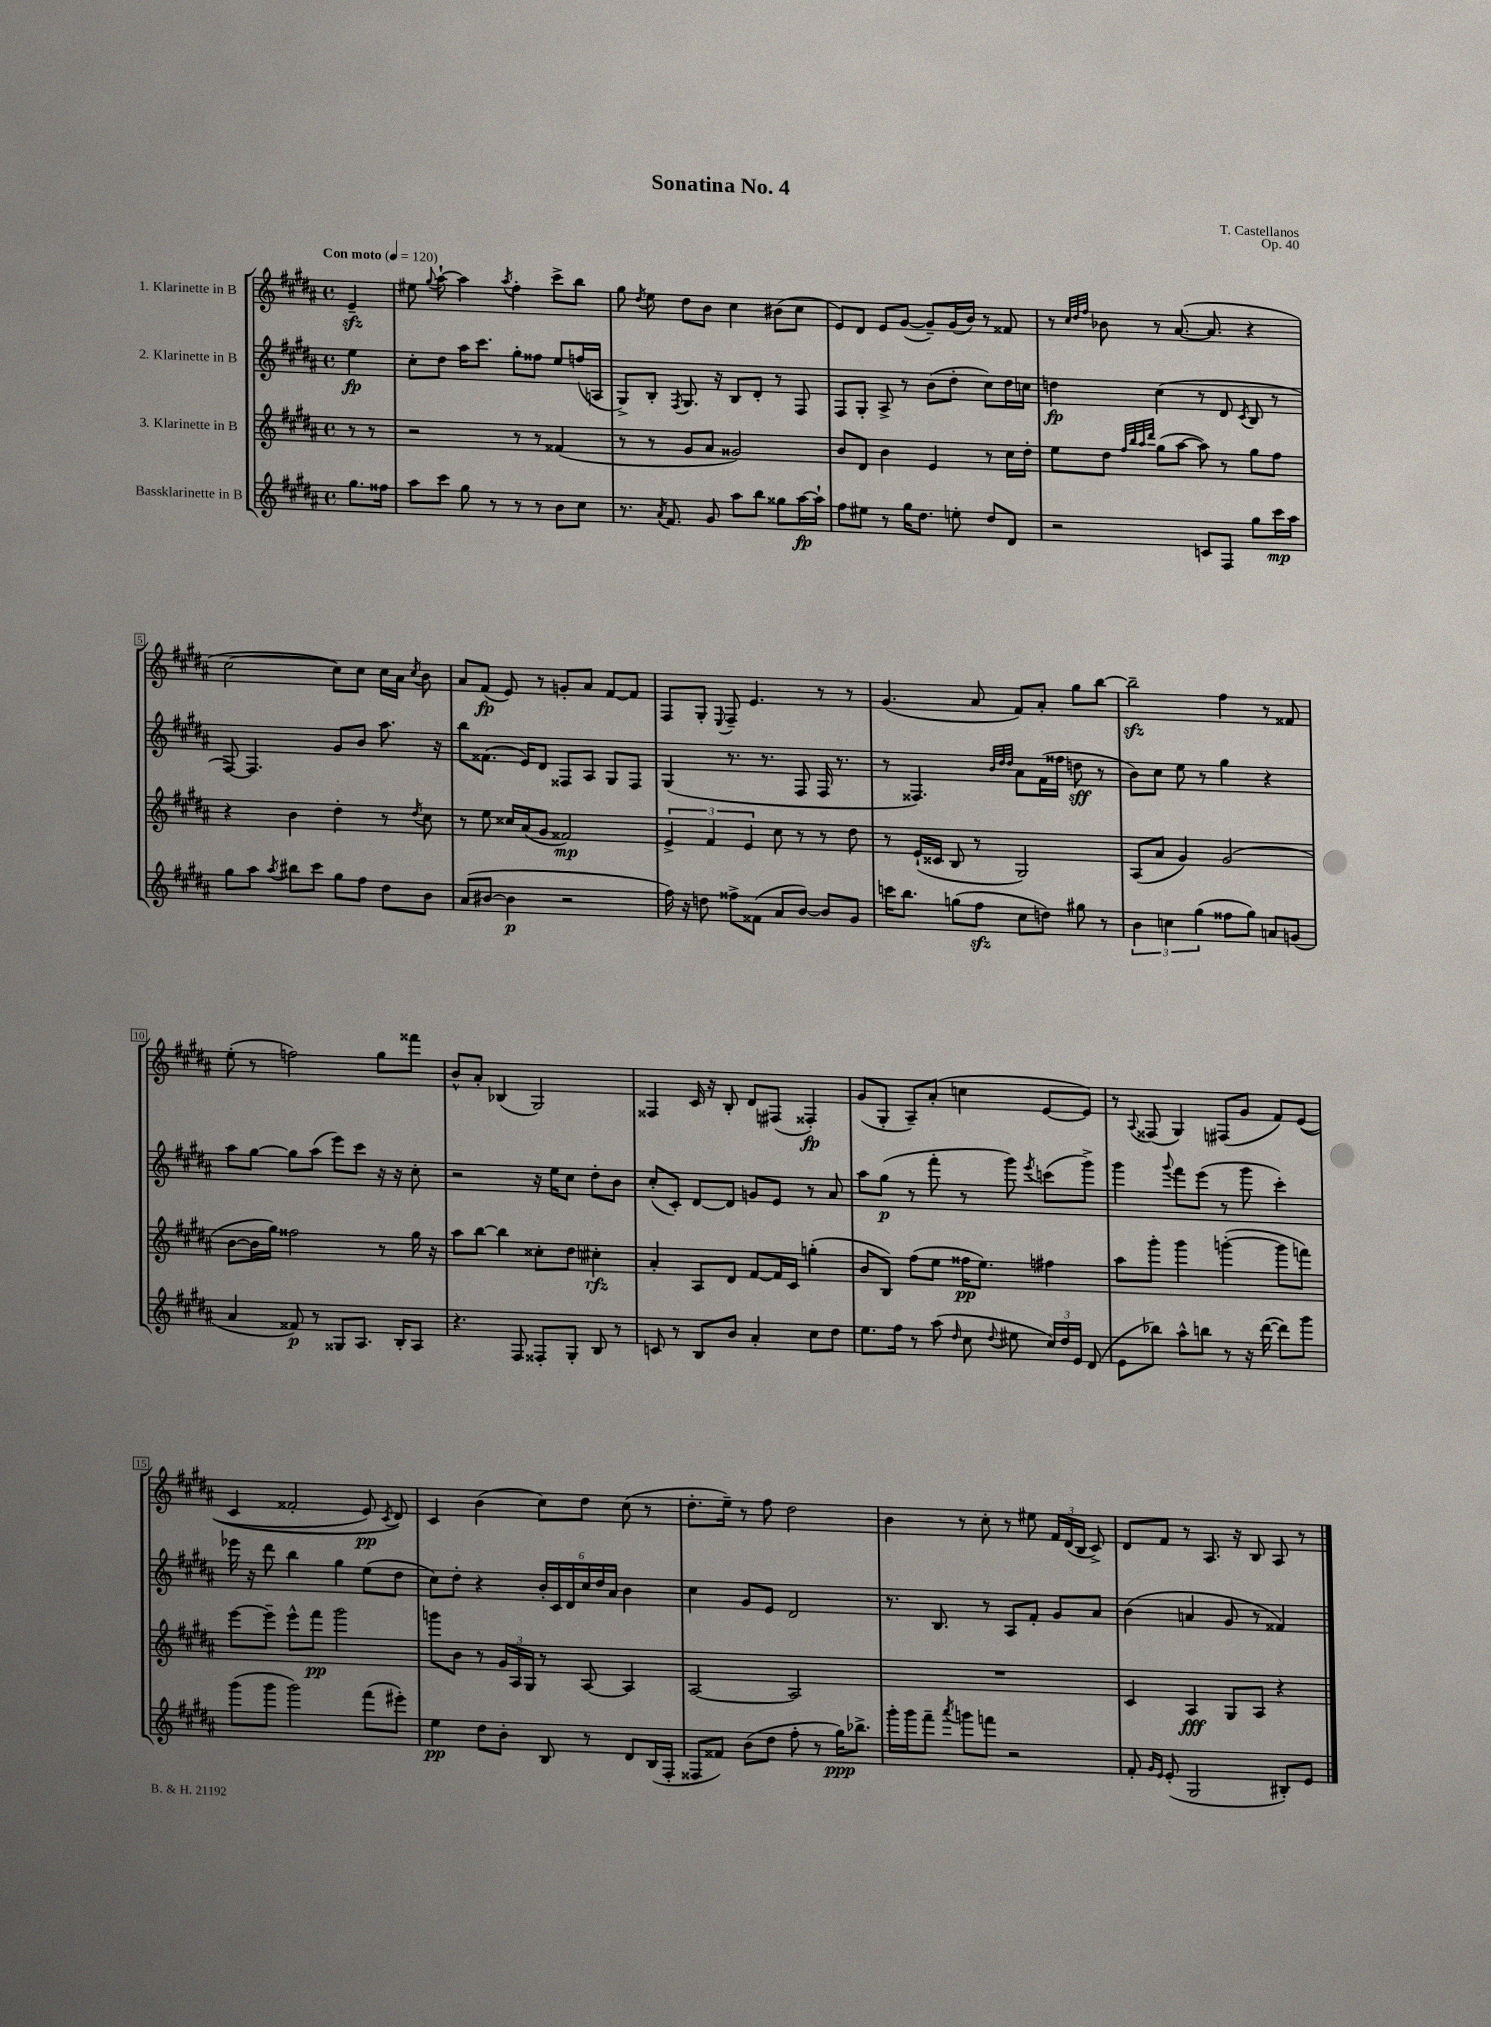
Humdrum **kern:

**kern	**dynam	**kern	**dynam	**kern	**dynam	**kern	**dynam
*part4	*part4	*part3	*part3	*part2	*part2	*part1	*part1
*staff4	*staff4	*staff3	*staff3	*staff2	*staff2	*staff1	*staff1
*I"Bassklarinette in B	*	*I"3. Klarinette in B	*	*I"2. Klarinette in B	*	*I"1. Klarinette in B	*
*clefG2	*	*clefG2	*	*clefG2	*	*clefG2	*
*k[f#c#g#d#a#]	*	*k[f#c#g#d#a#]	*	*k[f#c#g#d#a#]	*	*k[f#c#g#d#a#]	*
*M4/4	*	*M4/4	*	*M4/4	*	*M4/4	*
*met(c)	*	*met(c)	*	*met(c)	*	*met(c)	*
*MM120	*	*MM120	*	*MM120	*	*MM120	*
=	=	=	=	=	=	=	=
!	!	!	!	!	!	!LO:TX:a:B:t=Con moto	!
8.gg#\L	.	8r	.	4ee\	fp	4ezz~/	.
.	.	8r	.	.	.	.	.
16ff##X\Jk	.	.	.	.	.	.	.
=1	=1	=1	=1	=1	=1	=1	=1
8aa#\L	.	2r	.	8cc#'\L	.	8ee#X\	.
.	.	.	.	.	.	8qqgg#/	.
8ccc#\J	.	.	.	8dd#\J	.	[8aa#`\	.
8gg#\	.	.	.	16aa#\KL	.	4aa#\]	.
.	.	.	.	8.ccc#\J	.	.	.
8r	.	.	.	.	.	.	.
.	.	.	.	.	.	8qaa#/	.
8r	.	8r	.	8gg#'\L	.	4ff#'\	.
8r	.	8r	.	8ff##X\J	.	.	.
8b\L	.	(4f##X/	.	8ee/L	.	8ccc#^\L	.
8cc#\J	.	.	.	(16ffn/L	.	8bb\J	.
.	.	.	.	16An/JJ	.	.	.
=2	=2	=2	=2	=2	=2	=2	=2
8.r	.	8r	.	8G#^/L)	.	8gg#\	.
.	.	.	.	.	.	8qdd#/	.
.	.	8r	.	8B'/J	.	8ee\	.
8qa#/	.	.	.	.	.	.	.
8.f#/	.	.	.	.	.	.	.
.	.	.	.	8qF#/	.	.	.
.	.	8g#/L	.	8.G#/	.	8dd#\L	.
8g#/	.	8a#/J	.	.	.	8b\J	.
.	.	.	.	16r	.	.	.
8aa#\L	.	2g##X/)	.	8B/L	.	4cc#\	.
8bb\J	.	.	.	8d#'/J	.	.	.
8gg##X\L	.	.	.	8r	.	(8b#X\L	.
[16aa#\L	fp	.	.	8F#/	.	8cc#\J	.
16aa#`\JJ]	.	.	.	.	.	.	.
=3	=3	=3	=3	=3	=3	=3	=3
8ff#\L	.	8b/L	.	8F#/L	.	8e/L)	.
8ee#X\J	.	8d#/J	.	8G#'/J	.	8d#/J	.
8r	.	4b\	.	8A#^/	.	8e/L	.
16gg#\KL	.	.	.	8r	.	([8g#/J	.
8.dd#\J	.	.	.	.	.	.	.
.	.	4e/	.	(8b\L	.	8g#~/L])	.
8een'\	.	.	.	8dd#'\J	.	(16g#/L	.
.	.	.	.	.	.	16b/JJ)	.
8dd#/L	.	8r	.	8cc#\L)	.	8r	.
8d#/J	.	16cc#\LL	.	16dd#\L	.	8f##X/	.
.	.	16dd#'\JJ	.	16ccn\JJ	.	.	.
=4	=4	=4	=4	=4	=4	=4	=4
2r	.	8ee\L	.	4ddn\	fp	8r	.
.	.	.	.	.	.	32qqcc#/LLL	.
.	.	.	.	.	.	32qqdd#/	.
.	.	.	.	.	.	32qqff#/JJJ	.
.	.	8dd#\J	.	.	.	8b-X\	.
.	.	32qqff#/LLL	.	.	.	.	.
.	.	32qqbb/	.	.	.	.	.
.	.	32qqaa#/	.	.	.	.	.
.	.	32qqddd#/JJJ	.	.	.	.	.
.	.	(8gg#\L	.	(4cc#\	.	8r	.
.	.	[8aa#\J	.	.	.	([8.a#/	.
8cn/L	.	8aa#\])	.	8r	.	.	.
.	.	.	.	.	.	8.a#/]	.
8F#/J	.	8r	.	8d#/	.	.	.
.	.	.	.	8qc#/	.	.	.
8gg#\L	.	8gg#\L	.	8B/	.	4r	.
16ccc#\L	mp	8ff#\J	.	8r	.	.	.
16aa#\JJ	.	.	.	.	.	.	.
!!LO:LB:g=z
=5	=5	=5	=5	=5	=5	=5	=5
8gg#\L	.	4r	.	[8F#/)	.	[2cc#\	.
8aa#\J	.	.	.	4.F#/]	.	.	.
8qaa#/	.	.	.	.	.	.	.
8bb#X\L	.	4b\	.	.	.	.	.
8ccc#\J	.	.	.	.	.	.	.
8gg#\L	.	4dd#'\	.	8g#/L	.	8cc#\L])	.
8ff#\J	.	.	.	8b/J	.	8cc#\J	.
8dd#\L	.	8r	.	8.aa#\	.	16cc#\LL	.
.	.	.	.	.	.	16a#\JJ	.
.	.	8qdd#/	.	.	.	8qcc#/	.
8b\J	.	8cc#\	.	.	.	8b\	.
.	.	.	.	16r	.	.	.
=6	=6	=6	=6	=6	=6	=6	=6
(8a#/L	.	8r	.	8bb\L	.	8a#/L	.
[8b#X/J	.	8ee\	.	(8.f##X\J	.	(8f#/J	fp
4b#\]	p	16cc##X/LL	.	.	.	8e/)	.
.	.	(16a#/J	.	16e/KL)	.	.	.
.	.	8g#/J	.	8d#/J	.	8r	.
2r	.	2f##X/)	mp	8F##X/L	.	8gn'/L	.
.	.	.	.	8A#/J	.	8a#/J	.
.	.	.	.	8G#/L	.	[8f#/L	.
.	.	.	.	8F##/J	.	8f#/J]	.
=7	=7	=7	=7	=7	=7	=7	=7
16ff#\)	.	6e^/	.	(4G#/	.	8F#/L	.
16r	.	.	.	.	.	.	.
8ddn\	.	.	.	.	.	8G#'/J	.
.	.	6f#/	.	.	.	.	.
.	.	.	.	.	.	8qqE/	.
8ff##X^\L	.	.	.	8.r	.	8F#~/	.
.	.	6e/	.	.	.	.	.
(8f##X\J	.	.	.	.	.	4.e/	.
.	.	.	.	8.r	.	.	.
8a#/L	.	8cc#\	.	.	.	.	.
[8b/J)	.	8r	.	8F#/	.	.	.
8b/L]	.	8r	.	16F#/	.	8r	.
.	.	.	.	8.r	.	.	.
8g#/J	.	8dd#\	.	.	.	8r	.
=8	=8	=8	=8	=8	=8	=8	=8
16cccn\KL	.	8r	.	8r	.	(4.g#/	.
8.bb\J	.	.	.	.	.	.	.
.	.	(16e`/LL	.	4.F##X/)	.	.	.
.	.	16c##X/JJ	.	.	.	.	.
(8ggn\L	.	8B/	.	.	.	.	.
8ff#zz\J	.	8r	.	.	.	8a#/	.
.	.	.	.	32qqb/LLL	.	.	.
.	.	.	.	32qqdd#/	.	.	.
.	.	.	.	32qqdd#/JJJ	.	.	.
8cc#\L	.	2G#/)	.	8a#\L	.	8f#/L)	.
8ddn\J)	.	.	.	(16f#\L	.	8a#'/J	.
.	.	.	.	16ff##X\JJ	.	.	.
8gg#X\	.	.	.	8ddn\	sff	8gg#\L	.
8r	.	.	.	8r	.	[8bb\J	.
=9	=9	=9	=9	=9	=9	=9	=9
6b\	.	(8A#/L	.	8b\L)	.	2bbzz~\]	.
.	.	8a#/J	.	8cc#\J	.	.	.
6ccn\	.	.	.	.	.	.	.
.	.	4g#/)	.	8ee\	.	.	.
(6gg#\	.	.	.	.	.	.	.
.	.	.	.	8r	.	.	.
8ff##X\L	.	(2g#/	.	4gg#\	.	4ff#\	.
8gg#\J)	.	.	.	.	.	.	.
8an/L	.	.	.	4r	.	8r	.
(8gn/J	.	.	.	.	.	8f##X/	.
!!LO:LB:g=z
=10	=10	=10	=10	=10	=10	=10	=10
4a#/	.	[8b\L	.	8aa#\L	.	(8ee'\	.
.	.	16b\L]	.	[8gg#\J	.	8r	.
.	.	16gg#\JJ)	.	.	.	.	.
8f##X/)	p	2ff##X\	.	8gg#\L]	.	2ffn\)	.
8r	.	.	.	(8aa#\J	.	.	.
8G##X/L	.	.	.	8eee\L)	.	.	.
8.A#/J	.	.	.	8ccc#\J	.	.	.
.	.	8r	.	16r	.	8gg#\L	.
16B'/KL	.	.	.	16r	.	.	.
8A#/J	.	16gg#\	.	8cc#'\	.	8fff##X\J	.
.	.	16r	.	.	.	.	.
=11	=11	=11	=11	=11	=11	=11	=11
4.r	.	8aa#\L	.	2r	.	8b^^/L	.
.	.	[8bb\J	.	.	.	8a#'/J	.
.	.	4bb\]	.	.	.	(4B-X/	.
8F#/	.	.	.	.	.	.	.
8F##X'/L	.	8cc##X'\L	.	16r	.	2G#/)	.
.	.	.	.	16ee\KL	.	.	.
8G#'/J	.	8dd#\J	.	8cc#\J	.	.	.
8B/	.	4cc#X'\	rfz	8dd#'\L	.	.	.
8r	.	.	.	8b\J	.	.	.
=12	=12	=12	=12	=12	=12	=12	=12
8cn/	.	4a#'/	.	(8cc#'/L	.	4F##X/	.
8r	.	.	.	8c#'/J)	.	.	.
8B/L	.	8A#/L	.	[8d#/L	.	16c#/	.
.	.	.	.	.	.	16r	.
8b/J	.	8d#/J	.	8d#/J]	.	8B'/	.
4a#'/	.	[8f#/L	.	8gn/L	.	8d#/L	.
.	.	16f#/L]	.	8e/J	.	(8F#X/J	.
.	.	16c#/JJ	.	.	.	.	.
8cc#\L	.	(4ggn'\	.	8r	.	4F##X'/)	fp
8dd#\J	.	.	.	8a#/	.	.	.
=13	=13	=13	=13	=13	=13	=13	=13
8.ee\L	.	8b/L	.	8aa#\L	.	(8g#/L	.
.	.	8B/J)	.	(8gg#\J	p	8G#'/J	.
16ff#\Jk	.	.	.	.	.	.	.
8r	.	(8ff#\L	.	8r	.	8A#~/L)	.
(8aa#\	.	8ee\J	.	8fff#'\	.	(8a#'/J	.
16qqdd#/	.	.	.	.	.	.	.
8cc#\	.	16ff##X\KL	pp	8r	.	4ccn\	.
.	.	8.ee\J)	.	.	.	.	.
8qqdd#/	.	.	.	.	.	.	.
8ee#X\	.	.	.	8ggg#\)	.	.	.
.	.	.	.	8qeee/	.	.	.
24cc#/LL)	.	4ff#X\	.	(8cccn\L	.	[8e/L	.
24dd#/	.	.	.	.	.	.	.
24e/JJ	.	.	.	.	.	.	.
(8d#/	.	.	.	8ggg#^\J)	.	8e/J])	.
=14	=14	=14	=14	=14	=14	=14	=14
8e\L	.	8aa#\L	.	4ggg#\	.	8r	.
.	.	.	.	.	.	8qqA#/	.
8bb-X\J)	.	8ggg#'\J	.	.	.	(8F##X/	.
.	.	.	.	8qqggg#/	.	.	.
8aa#^^\L	.	4ggg#\	.	8fff#\L	.	4G#/)	.
8bbn\J	.	.	.	(8eee\J	.	.	.
8r	.	([4gggn'\	.	8r	.	(8F#X/L	.
16r	.	.	.	8ggg#\	.	8g#/J	.
([16ddd#\	.	.	.	.	.	.	.
8ddd#\L])	.	8ggg\L]	.	4ccc#'\)	.	8f#/L)	.
8ggg#\J	.	8fffn\J)	.	.	.	((8e/J	.
!!LO:LB:g=z
=15	=15	=15	=15	=15	=15	=15	=15
(8ggg#\L	.	[8eee\L	.	16eee-X\	.	4c#/	.
.	.	.	.	16r	.	.	.
8ggg#\J	.	8eee~\J]	.	8ddd#\	.	.	.
2ggg#\)	.	8eee^^\L	.	4bb\	.	2f##X'/	.
.	.	8fff#\J	pp	.	.	.	.
.	.	2ggg#\	.	4gg#\	.	.	.
(8fff#\L	.	.	.	(8ee\L	.	8e/)	pp
.	.	.	.	.	.	8qc#/	.
8eee#X'\J)	.	.	.	8dd#\J	.	8d#/)	.
=16	=16	=16	=16	=16	=16	=16	=16
4ee\	pp	8gggn\L	.	8cc#\L)	.	4c#/	.
.	.	8b\J	.	8dd#'\J	.	.	.
8dd#\L	.	8r	.	4r	.	(4b\	.
8b'\J	.	24g#/LL	.	.	.	.	.
.	.	24A#/	.	.	.	.	.
.	.	24G#/JJ	.	.	.	.	.
8B/	.	8r	.	24b'/LL	.	8cc#\L)	.
.	.	.	.	24c#/	.	.	.
.	.	.	.	24d#/	.	.	.
8r	.	[8A#/	.	24cc#/	.	8dd#\J	.
.	.	.	.	24dd#/	.	.	.
.	.	.	.	24a#/JJ	.	.	.
8d#/L	.	4A#/]	.	4b\	.	(8cc#\	.
(16B/L	.	.	.	.	.	8r	.
16F#'/JJ	.	.	.	.	.	.	.
=17	=17	=17	=17	=17	=17	=17	=17
8F##X/L	.	[2A#/	.	4cc#\	.	8.dd#'\L	.
8f##X/J)	.	.	.	.	.	.	.
.	.	.	.	.	.	16ee~\Jk)	.
(8b\L	.	.	.	8g#/L	.	8r	.
8dd#\J	.	.	.	8e/J	.	8ff#\	.
8ff#'\	.	2A#/]	.	2d#/	.	2dd#\	.
8r	.	.	.	.	.	.	.
16gg#\KL)	ppp	.	.	.	.	.	.
8.bb-X^\J	.	.	.	.	.	.	.
=18	=18	=18	=18	=18	=18	=18	=18
16ggg#'\LL	.	1r	.	8.r	.	4b\	.
16ggg#\J	.	.	.	.	.	.	.
8fff#~\J	.	.	.	.	.	.	.
.	.	.	.	8.B/	.	.	.
8qaaa#/	.	.	.	.	.	.	.
8gggn\L	.	.	.	.	.	8r	.
8fffn\J	.	.	.	8r	.	8cc#'\	.
2r	.	.	.	8A#/L	.	8r	.
.	.	.	.	8f#'/J	.	8ee#X\	.
.	.	.	.	8g#/L	.	24f#/LL	.
.	.	.	.	.	.	(24d#/	.
.	.	.	.	.	.	24B/JJ	.
.	.	.	.	8a#/J	.	8c#^/)	.
=19	=19	=19	=19	=19	=19	=19	=19
8f#'/	.	4c#/	.	(4b\	.	8d#/L	.
16qqg#/LL	.	.	.	.	.	.	.
16qqe/JJ	.	.	.	.	.	.	.
(8e'/	.	.	.	.	.	8f#/J	.
2G#/	.	4A#/	fff	4an/	.	8r	.
.	.	.	.	.	.	8.A#/	.
.	.	8G#/L	.	8g#/	.	.	.
.	.	.	.	.	.	16r	.
.	.	8A#/J	.	8r	.	8B/	.
8B#X'/L)	.	4r	.	4f##X/)	.	8A#/	.
8e/J	.	.	.	.	.	8r	.
==	==	==	==	==	==	==	==
*-	*-	*-	*-	*-	*-	*-	*-
